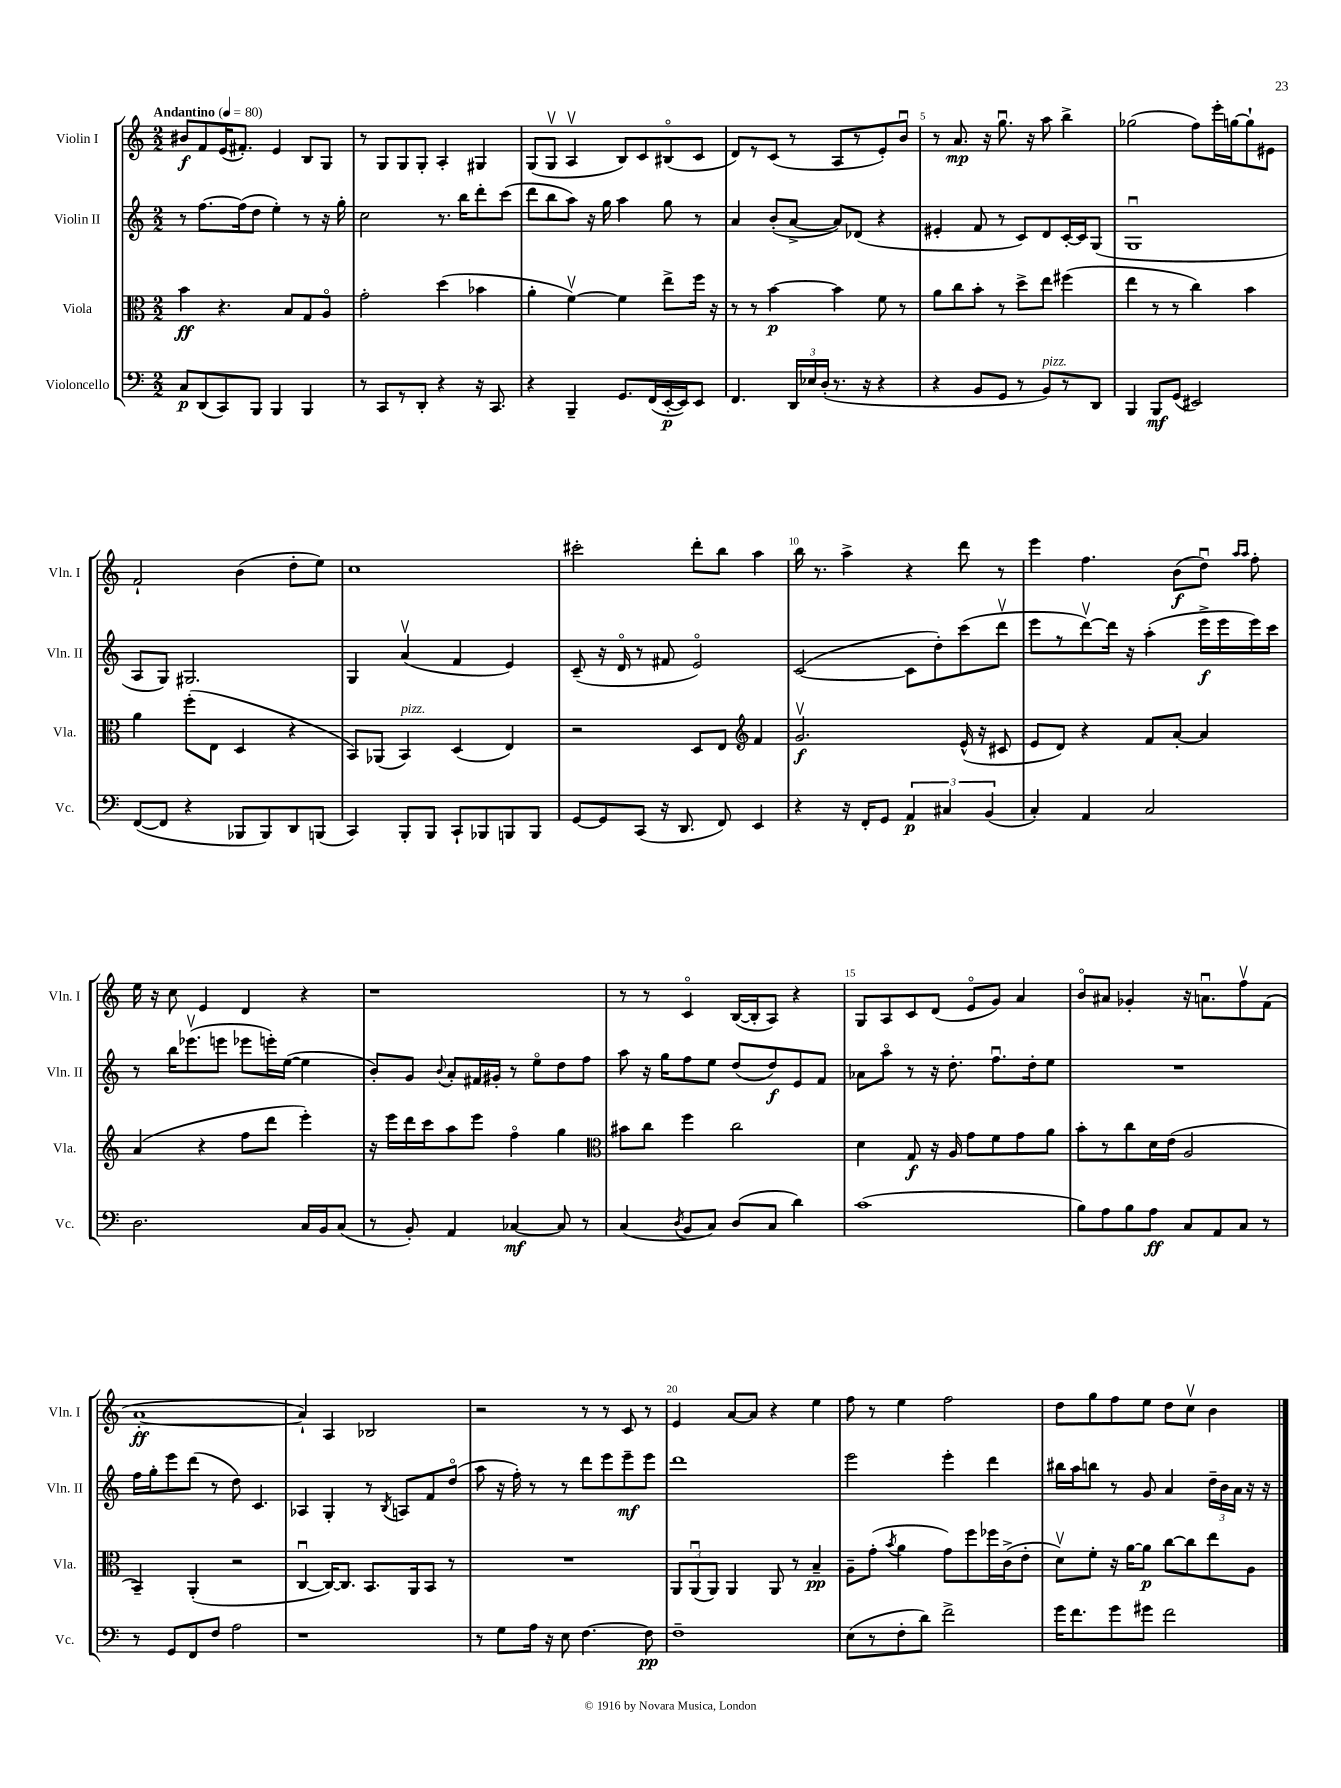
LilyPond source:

<<
\new StaffGroup <<
\new Staff = "s0" \with { instrumentName = "Violin I" shortInstrumentName = "Vln. I" } {
    \clef treble \key c \major \numericTimeSignature \time 2/2 \tempo "Andantino" 4 = 80
    \autoBeamOff bis'8[\f f'8 e'16( fis'8.]-.) e'4 b8[ g8] |
    r8 g8[ g8 g8]-. a4-. gis4 |
    g8[( g8]\upbow a4\upbow b8[) c'8 bis8\flageolet( c'8] |
    d'8[) r8 c'8]( r8 a8[ r8 e'8-.) b'8]\downbow |
    r8 a'8.\mp r16 g''8.\downbow r16 a''8 b''4-> |
    ges''2( f''8[) e'''16-. g''16~ g''8-! eis'8] |
    f'2-! b'4( d''8[-. e''8]) |
    c''1 |
    cis'''2-. d'''8[-. b''8] a''4 |
    b''16 r8. a''4-> r4 d'''8 r8 |
    e'''4 f''4. b'8[\f( d''8]\downbow) \grace { a''16[ a''16] } f''8-. |
    e''16 r16 c''8 e'4 d'4 r4 |
    r1 |
    r8 r8 c'4\flageolet b16[~( b16-. a8]) r4 |
    g8[ a8 c'8 d'8]( e'8[\flageolet g'8]) a'4 |
    b'8[\flageolet ais'8] ges'4-. r16 a'8.[\downbow f''8\upbow f'8]( |
    a'1~-.\ff |
    a'4-!) a4 bes2 |
    r2 r8 r8 c'8 r8 |
    e'4 a'8[~ a'8] r4 e''4 |
    f''8 r8 e''4 f''2 |
    d''8[ g''8 f''8 e''8] d''8[ c''8]\upbow b'4 \bar "|." |
}
\new Staff = "s1" \with { instrumentName = "Violin II" shortInstrumentName = "Vln. II" } {
    \clef treble \key c \major \numericTimeSignature \time 2/2
    \autoBeamOff r8 f''8.[~ f''16( d''8] e''4-.) r8 r16 g''16-. |
    c''2 r8. b''16[ d'''8-. c'''8]( |
    d'''8[ b''8 a''8]) r16 g''16 a''4 g''8 r8 |
    a'4 b'8[-.( a'8]~-> a'8[) des'8]( r4 |
    eis'4-. f'8 r8 c'8[) d'8 c'16~-. c'16 g8]( |
    g1\downbow |
    a8[ g8]) gis2. |
    g4 a'4\upbow( f'4 e'4) |
    c'8--( r16 d'16\flageolet r8 fis'8 e'2\flageolet) |
    c'2~( c'8[ d''8-.) c'''8( d'''8]\upbow |
    e'''8[ r8 d'''8~\upbow) d'''16] r16 a''4-.( e'''16[->\f e'''16 e'''16) c'''16] |
    r8 b''16[ ees'''8.\upbow( e'''8] ees'''8[ e'''16-.) e''16]~( e''4 |
    b'8[-.) g'8] \appoggiatura { b'8 } a'8[-. fis'16 gis'16]-. r8 e''8[\flageolet d''8 f''8] |
    a''8 r16 g''16[ f''8 e''8] d''8[( d''8\f) e'8 f'8] |
    aes'8[ a''8]\flageolet r8 r16 d''8.-. f''8.[\downbow d''16-. e''8] |
    R1 |
    f''16[ g''16-. e'''8 d'''8]( r8 d''8) c'4. |
    aes4 g4-. r8 \acciaccatura { b8 } a8[ f'8 d''8]\flageolet( |
    a''8 r16 f''16-.) r8 r8 d'''8[ e'''8 e'''8--\mf e'''8] |
    d'''1 |
    e'''2 e'''4-. d'''4 |
    bis''16[ a''16 b''8] r8 g'8 a'4 \tuplet 3/2 { d''16[-- b'16 a'16] } r16 r16 \bar "|." |
}
\new Staff = "s2" \with { instrumentName = "Viola" shortInstrumentName = "Vla." } {
    \clef alto \key c \major \numericTimeSignature \time 2/2
    \autoBeamOff b'4\ff r4. b8[ g8 a8]\flageolet |
    g'2-. d''4( bes'4 |
    a'4-. f'4~\upbow) f'4 e''8[-> f''16] r16 |
    r8 r8 b'4~\p b'4 f'8 r8 |
    a'8[ c''8 b'8]-. r8 d''8[-> e''8] fis''4( |
    e''4 r8 r8 c''4) b'4 |
    a'4 f''8[-.( e8] d4 r4 |
    b,8[) aes,8]( b,4^\markup { \italic "pizz." }) d4( e4) |
    r2 d8[ e8] \clef treble f'4 |
    g'2.\upbow\f e'16-^( r16 cis'8 |
    e'8[ d'8]) r4 f'8[ a'8]~-. a'4 |
    a'4( r4 f''8[ d'''8] e'''4-.) |
    r16 e'''16[ d'''16 c'''16 a''8 e'''8] f''4\flageolet g''4 |
    \clef alto bis'8[ c''8] f''4 c''2 |
    d'4 g8\f r16 a16 g'8[ f'8 g'8 a'8] |
    b'8[-. r8 c''8 d'16 e'16]( a2 |
    b,4--) a,4-.( r2 |
    c4~\downbow c16[~) c8.] b,8.[ a,16 b,8] r8 |
    R1 |
    \tuplet 3/2 { a,8[ a,8\downbow( a,8]) } a,4 a,8 r8 b4--\pp |
    a8[-- g'8]-.( \acciaccatura { b'8 } a'4 g'8[) f''8 fes''16 c'16->( e'8]-. |
    d'8[\upbow) f'8]-. r16 a'16[~ a'8]\p c''8[~ c''8 e''8 a8] \bar "|." |
}
\new Staff = "s3" \with { instrumentName = "Violoncello" shortInstrumentName = "Vc." } {
    \clef bass \key c \major \numericTimeSignature \time 2/2
    \autoBeamOff c8[\p d,8( c,8) b,,8] b,,4 b,,4 |
    r8 c,8[ r8 d,8]-. r4 r16 c,8. |
    r4 b,,4-- g,8.[ f,16( e,16~-.\p e,16) e,8] |
    f,4. \tuplet 3/2 { d,16[ ees16 d16]-.( } r8. r16 r4 |
    r4 b,8[ g,8] r8 b,8[^\markup { \italic "pizz." }) r8 d,8] |
    b,,4 b,,8[\mf g,8]( eis,2) |
    f,8[~( f,8] r4 bes,,8[ bes,,8) d,8 b,,8]( |
    c,4) b,,8[-. b,,8] c,8[-! bes,,8 b,,8 b,,8] |
    g,8[~ g,8 c,8]( r16 d,8. f,8) e,4 |
    r4 r16 f,16[-. g,8] \tuplet 3/2 { a,4\p cis4 b,4( } |
    c4-.) a,4 c2 |
    d2. c16[ b,16 c8]( |
    r8 b,8-.) a,4 ces4~\mf ces8 r8 |
    c4( \acciaccatura { d8 } b,8[ c8]) d8[( c8] d'4) |
    c'1( |
    b8[) a8 b8 a8]\ff c8[ a,8 c8] r8 |
    r8 g,8[ f,8 f8] a2 |
    r1 |
    r8 g8[ a16] r16 e8 f4.~ f8\pp |
    f1-- |
    e8[( r8 f8-. d'8]) f'2-> |
    g'16[ f'8. g'8 gis'8] f'2 \bar "|." |
}
>>
>>
\layout { \context { \Score \override BarNumber.break-visibility = ##(#f #t #t) barNumberVisibility = #(every-nth-bar-number-visible 5) } }
